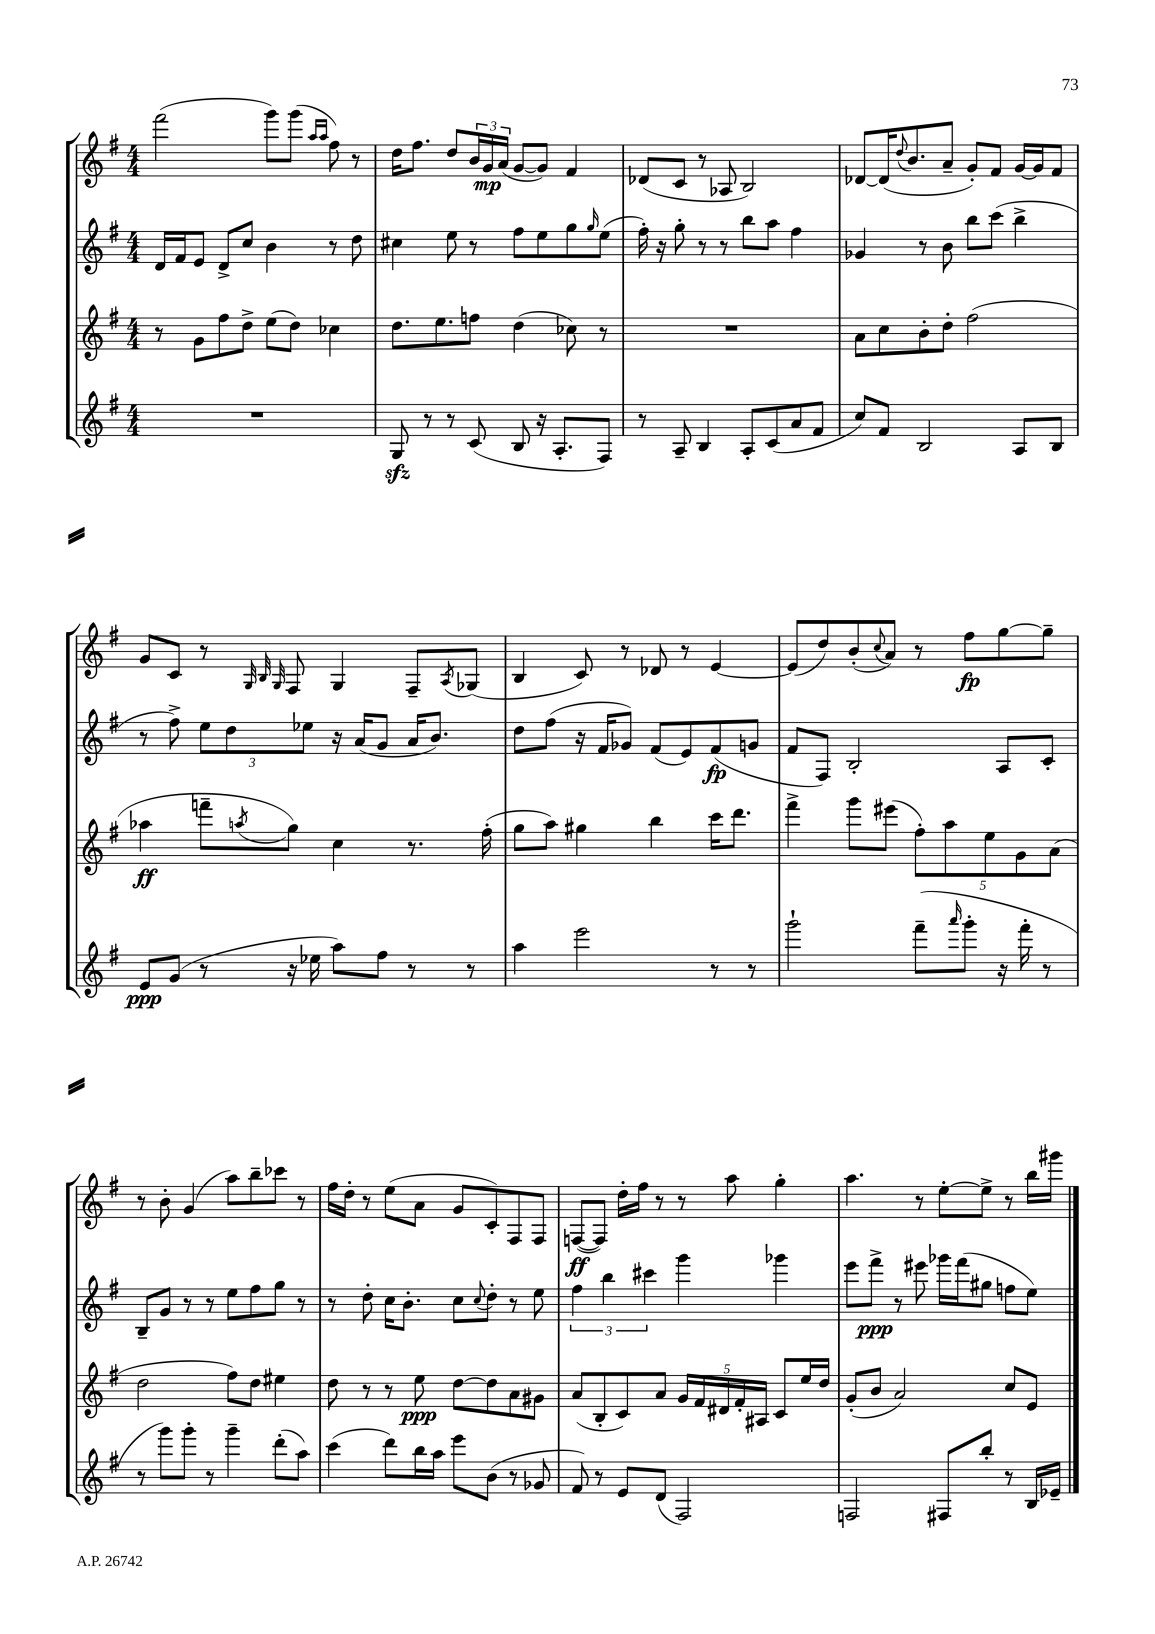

**kern	**kern	**kern	**kern
*staff4	*staff3	*staff2	*staff1
*clefG2	*clefG2	*clefG2	*clefG2
*k[f#]	*k[f#]	*k[f#]	*k[f#]
*M4/4	*M4/4	*M4/4	*M4/4
1r	8r	16d/LL	(2fff#\
.	.	16f#/J	.
.	8g\L	8e/J	.
.	8ff#\	8d^/L	.
.	8dd^\J	8cc/J	.
.	(8ee\L	4b\	8ggg\L)
.	8dd\J)	.	(8ggg\J
.	.	.	16qqaa/LL
.	.	.	16qqaa/JJ
.	4cc-\	8r	8ff#\)
.	.	8dd\	8r
=	=	=	=
8G/	8.dd\L	4cc#\	16dd\LK
.	.	.	8.ff#\J
8r	.	.	.
.	8.ee\	.	.
8r	.	8ee\	8dd/L
(8c/	8ff\J	8r	24b/L
.	.	.	24g/
.	.	.	(24a/JJ
8B/	(4dd\	8ff#\L	[8g/L
16r	.	8ee\	8g/]J)
8.A'/L	.	.	.
.	8cc-\)	8gg\	4f#/
.	.	16qqgg/	.
8F#/J)	8r	(8ee\J	.
=	=	=	=
8r	1r	16ff#'\)	(8d-/L
.	.	16r	.
8A~/	.	8gg'\	8c/J
4B/	.	8r	8r
.	.	8r	8A-/
8A'/L	.	8bb\L	2B/)
(8c/	.	8aa\J	.
8a/	.	4ff#\	.
8f#/J	.	.	.
=	=	=	=
8cc/L)	8a\L	4g-/	[8d-/L
8f#/J	8cc\	.	(16d-/]K
.	.	.	8qqdd/
.	.	.	8.b/
2B/	8b'\	8r	.
.	8dd'\J	8b\	8a~/J
.	(2ff#\	8bb\L	8g'/L)
.	.	(8ccc\J	8f#/J
8A/L	.	4bb^\	[16g/LL
.	.	.	16g/]J
8B/J	.	.	8f#/J
=	=	=	=
8e/L	4aa-\	8r	8g/L
(8g/J	.	8ff#^\)	8c/J
8r	8fff~\L	12ee\L	8r
.	.	12dd\	.
.	.	.	32qqG/
.	.	.	32qqB/
.	8qaa/	.	32qqG/
16r	8gg\J)	.	8F#/
.	.	12ee-\J	.
16ee-\	.	.	.
8aa\L)	4cc\	16r	4G/
.	.	(16a/LK	.
8ff#\J	.	8g/J	.
8r	8.r	16a/LK	8F#~/L
.	.	8.b/J)	.
.	.	.	8qA/
8r	.	.	(8G-/J
.	(16ff#'\	.	.
=	=	=	=
4aa\	8gg\L	8dd\L	4B/
.	8aa\J)	(8ff#\J	.
2eee\	4gg#\	16r	8c/)
.	.	16f#/LK	.
.	.	8g-/J)	8r
.	4bb\	(8f#/L	8d-/
.	.	8e/)	8r
8r	16ccc\LK	(8f#/	[4e/
.	8.ddd\J	.	.
8r	.	8g/J	.
=	=	=	=
2ggg`\	4fff#^\	8f#/L	(8e/]L
.	.	8F#/J)	8dd/)
.	8ggg\L	2B'/	(8b'/
.	.	.	8qqcc/
.	(8eee#\J	.	8a/J)
(8fff#~\L	10ff#'\L)	.	8r
.	10aa\	.	.
16qqaaa/	.	.	.
8ggg'\J	.	.	8ff#\L
.	10ee\	.	.
16r	.	8A/L	[8gg\
.	10g\	.	.
16fff#'\	.	.	.
8r	.	8c'/J	8gg~\]J
.	(10a\J	.	.
=	=	=	=
8r	2dd\	8B~/L	8r
8ggg\L)	.	8g/J	8b'\
8ggg'\J	.	8r	(4g/
8r	.	8r	.
4ggg~\	8ff#\L)	8ee\L	8aa\L)
.	8dd\J	8ff#\	8bb~\
(8ddd'\L	4ee#\	8gg\J	8ccc-\J
8aa\J)	.	8r	8r
=	=	=	=
(4ccc\	8dd\	8r	16ff#\LL
.	.	.	16dd'\JJ
.	8r	8dd'\	8r
8ddd\L)	8r	16cc\LK	(8ee\L
.	.	8.b'\J	.
16bb\L	8ee\	.	8a\J
16aa\JJ	.	.	.
8eee\L	[8dd\L	8cc\L	8g/L
.	.	8qqcc/	.
(8b\J	8dd\]	8dd'\J	8c'/)
8r	8a\	8r	8F#/
8g-/	8g#\J	8ee\	8F#/J
=	=	=	=
8f#/)	(8a/L	6ff#\	([8F/L
8r	8B'/	.	8F/]J)
.	.	6bb\	.
8e/L	8c/)	.	16dd'\LL
.	.	.	16ff#\JJ
.	.	6ccc#\	.
(8d/J	8a/J	.	8r
2F#/)	20g/LL	4ggg\	8r
.	20f#/	.	.
.	20d#/	.	.
.	.	.	8aa\
.	20f#'/	.	.
.	20A#/JJ	.	.
.	8c/L	4ggg-\	4gg'\
.	16ee/L	.	.
.	16dd/JJ	.	.
=	=	=	=
2F/	(8g'/L	8eee\L	4.aa\
.	8b/J	8fff#^\J	.
.	2a/)	8r	.
.	.	8eee#\	8r
8F#/L	.	16ggg-\LL	[8ee'\L
.	.	(16fff#\J	.
8bb'/J	.	8gg#\J	8ee^\]J
8r	8cc/L	8ff\L	8r
16B/LL	8e/J	8ee\J)	16bb\LL
16e-~/JJ	.	.	16ggg#\JJ
==	==	==	==
*-	*-	*-	*-
